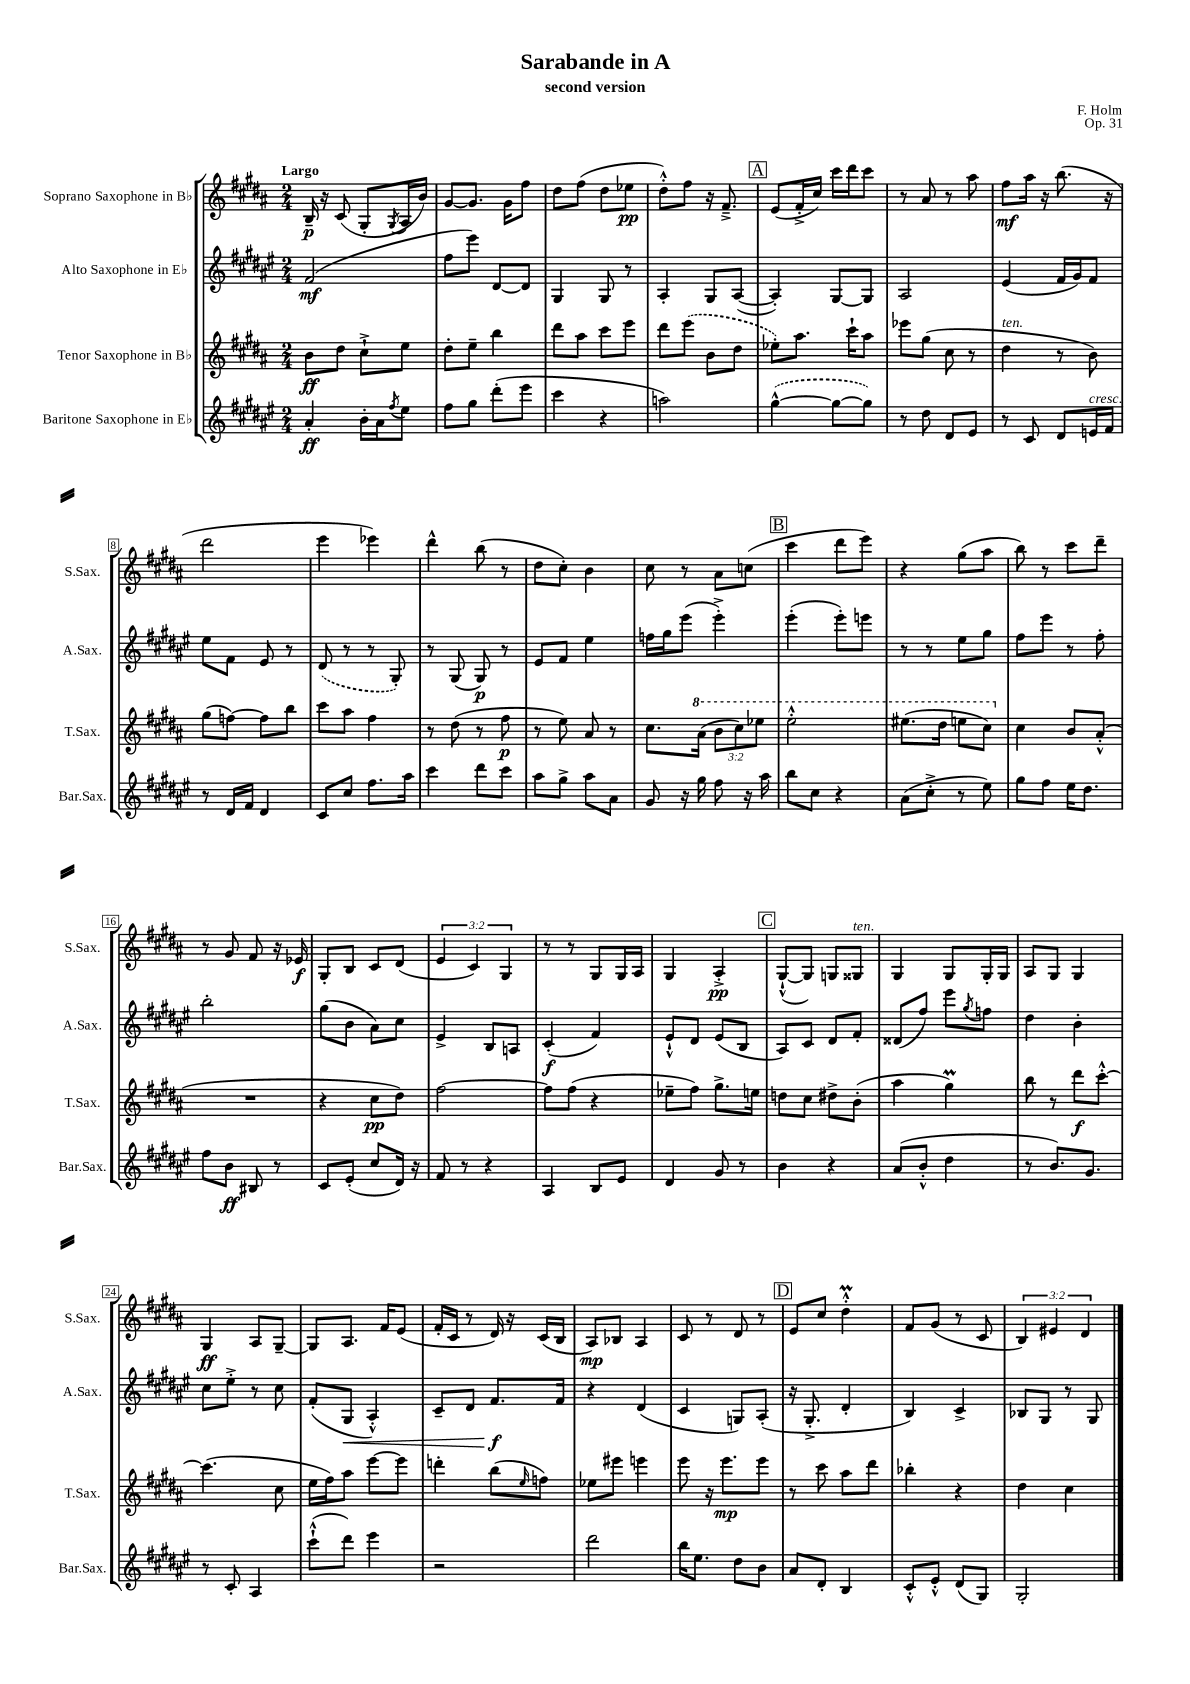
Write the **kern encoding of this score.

**kern	**kern	**kern	**kern
*staff4	*staff3	*staff2	*staff1
*clefG2	*clefG2	*clefG2	*clefG2
*k[f#c#g#d#a#e#]	*k[f#c#g#d#a#]	*k[f#c#g#d#a#e#]	*k[f#c#g#d#a#]
*M2/4	*M2/4	*M2/4	*M2/4
4a#'	8b	(2f#	16B~
.	.	.	16r
.	8dd#	.	(8c#
16b'	8cc#`^	.	8G#'
16a#	.	.	.
8qff#	.	.	8qG#
8ee#	8ee	.	16A#
.	.	.	16b)
=	=	=	=
8ff#	8dd#'	8ff#	[8g#
8gg#	8ee~	8eee#)	8.g#]
(8ddd#'	4bb	[8d#	.
.	.	.	16g#
8eee#	.	8d#]	8ff#
=	=	=	=
4ccc#	8ddd#	4G#	8dd#
.	8aa#	.	(8ff#
4r	8ccc#	8G#	8dd#
.	8eee	8r	8ee-
=	=	=	=
2aa)	8ddd#	4A#'	8dd#'^^)
.	(8eee	.	8ff#
.	8b	8G#	16r
.	.	.	8.f#~^
.	8dd#	([8A#	.
=	=	=	=
([4gg#^^	8ee-')	4A#'])	(8e
.	8.aa#	.	16f#'^
.	.	.	16cc#)
8gg#_	.	[8G#	16ccc#
.	16ccc#`	.	16ddd#
8gg#])	8aa#	8G#]	8ccc#
=	=	=	=
8r	8eee-	2A#	8r
8dd#	(8gg#	.	8a#
8d#	8cc#	.	8r
8e#	8r	.	8aa#
=	=	=	=
8r	4dd#	(4e#	8ff#
8c#	.	.	16aa#
.	.	.	16r
8d#	8r	16f#	(8.bb
.	.	16g#)	.
16e	8b)	8f#	.
16f#	.	.	16r
=	=	=	=
8r	(8gg#	8ee#	2ddd#
16d#	[8ff)	8f#	.
16f#	.	.	.
4d#	8ff]	8e#	.
.	8bb	8r	.
=	=	=	=
8c#	8ccc#	(8d#	4eee
8cc#	8aa#	8r	.
8.ff#	4ff#	8r	4eee-)
.	.	8G#')	.
16aa#	.	.	.
=	=	=	=
4ccc#	8r	8r	4ddd#^^
.	(8dd#	(8G#	.
8ddd#	8r	8G#)	(8bb
8ccc#	8ff#	8r	8r
=	=	=	=
8aa#	8r	8e#	8dd#
8gg#^	8ee)	8f#	8cc#')
8aa#	8a#	4ee#	4b
8a#	8r	.	.
=	=	=	=
8g#	8.cc#	16ff	8cc#
.	.	16gg#	.
16r	.	(8eee#	8r
16gg#	(16aa#	.	.
8ff#	12bb	4eee#'^)	8a#
.	12ccc#)	.	.
16r	.	.	(8cc
.	12eee-	.	.
16aa#	.	.	.
=	=	=	=
8bb	2eee'^^	(4eee#'	4ccc#
8cc#	.	.	.
4r	.	8eee#')	8ddd#
.	.	8eee	8eee)
=	=	=	=
(8a#	(8.eee#	8r	4r
8cc#'^	.	8r	.
.	16ddd#	.	.
8r	8eee	8ee#	(8gg#
8ee#)	8ccc#)	8gg#	8aa#
=	=	=	=
8gg#	4cc#	8ff#	8bb)
8ff#	.	8eee#	8r
16ee#	8b	8r	8ccc#
8.dd#	.	.	.
.	(8a#'^^	8ff#'	8ddd#~
=	=	=	=
8ff#	2r	2bb'	8r
8b	.	.	8g#
8B#	.	.	8f#
8r	.	.	16r
.	.	.	16e-
=	=	=	=
8c#	4r	(8gg#	8G#'
(8e#'	.	8b	8B
8cc#	8cc#	8a#)	8c#
16d#)	8dd#)	8cc#	(8d#
16r	.	.	.
=	=	=	=
8f#	[2ff#	4e#^	6e
8r	.	.	.
.	.	.	6c#)
4r	.	8B	.
.	.	.	6G#
.	.	8A	.
=	=	=	=
4A#	8ff#]	(4c#'	8r
.	(8ff#	.	8r
8B	4r	4f#)	8G#
8e#	.	.	16G#
.	.	.	16A#
=	=	=	=
4d#	8ee-~	8e#`^^	4G#
.	8ff#)	8d#	.
8g#	8.gg#^	(8e#	4A#'^
8r	.	8B	.
.	16ee	.	.
=	=	=	=
4b	8dd	8A#)	([8G#`^^
.	8cc#	8c#	8G#])
4r	8dd#^	8d#	8G
.	(8b'	8f#'	8G##
=	=	=	=
(8a#	4aa#	(8d##	4G#
8b'^^	.	8ff#)	.
4dd#	4gg#)	8eee#	8G#
.	.	8qgg#	.
.	.	8ff	16G#'
.	.	.	16G#
=	=	=	=
8r	8bb	4dd#	8A#
8.b)	8r	.	8G#
.	8ddd#	4b'	4G#
8.g#	.	.	.
.	[8ccc#'^^	.	.
=	=	=	=
8r	(4.ccc#]	8cc#	4G#
8c#'	.	8ee#'^	.
4A#	.	8r	8A#
.	8cc#	8cc#	[8G#~
=	=	=	=
(8ccc#`^^	16ee	(8f#'	8G#]
.	16ff#)	.	.
8ddd#)	8aa#	8G#	8.A#
4eee#	[8eee	4A#'^^)	.
.	.	.	16f#
.	8eee]	.	(8e
=	=	=	=
2r	4ddd'	8c#~	16f#'
.	.	.	16c#
.	.	8d#	8r
.	(8bb	8.f#	16d#)
.	.	.	16r
.	16qqee	.	.
.	8ff)	.	(16c#
.	.	16f#	16B
=	=	=	=
2ddd#	8ee-	4r	8A#)
.	8eee#	.	8B-
.	4eee	(4d#	4A#
=	=	=	=
16bb	8eee	4c#	8c#
8.ee#	.	.	.
.	16r	.	8r
.	8.eee	.	.
8dd#	.	8G)	8d#
8b	8eee	(8A#'	8r
=	=	=	=
8a#	8r	16r	8e
.	.	8.G#'^	.
8d#'	8ccc#	.	8cc#
4B	8aa#	4d#'	4dd#'^^
.	8ddd#	.	.
=	=	=	=
8c#'^^	4bb-'	4B)	8f#
8e#'^^	.	.	(8g#
(8d#	4r	4c#^	8r
8G#)	.	.	8c#
=	=	=	=
2G#'	4dd#	8B-	6B)
.	.	8G#	.
.	.	.	6e#
.	4cc#	8r	.
.	.	.	6d#
.	.	8G#	.
==	==	==	==
*-	*-	*-	*-
